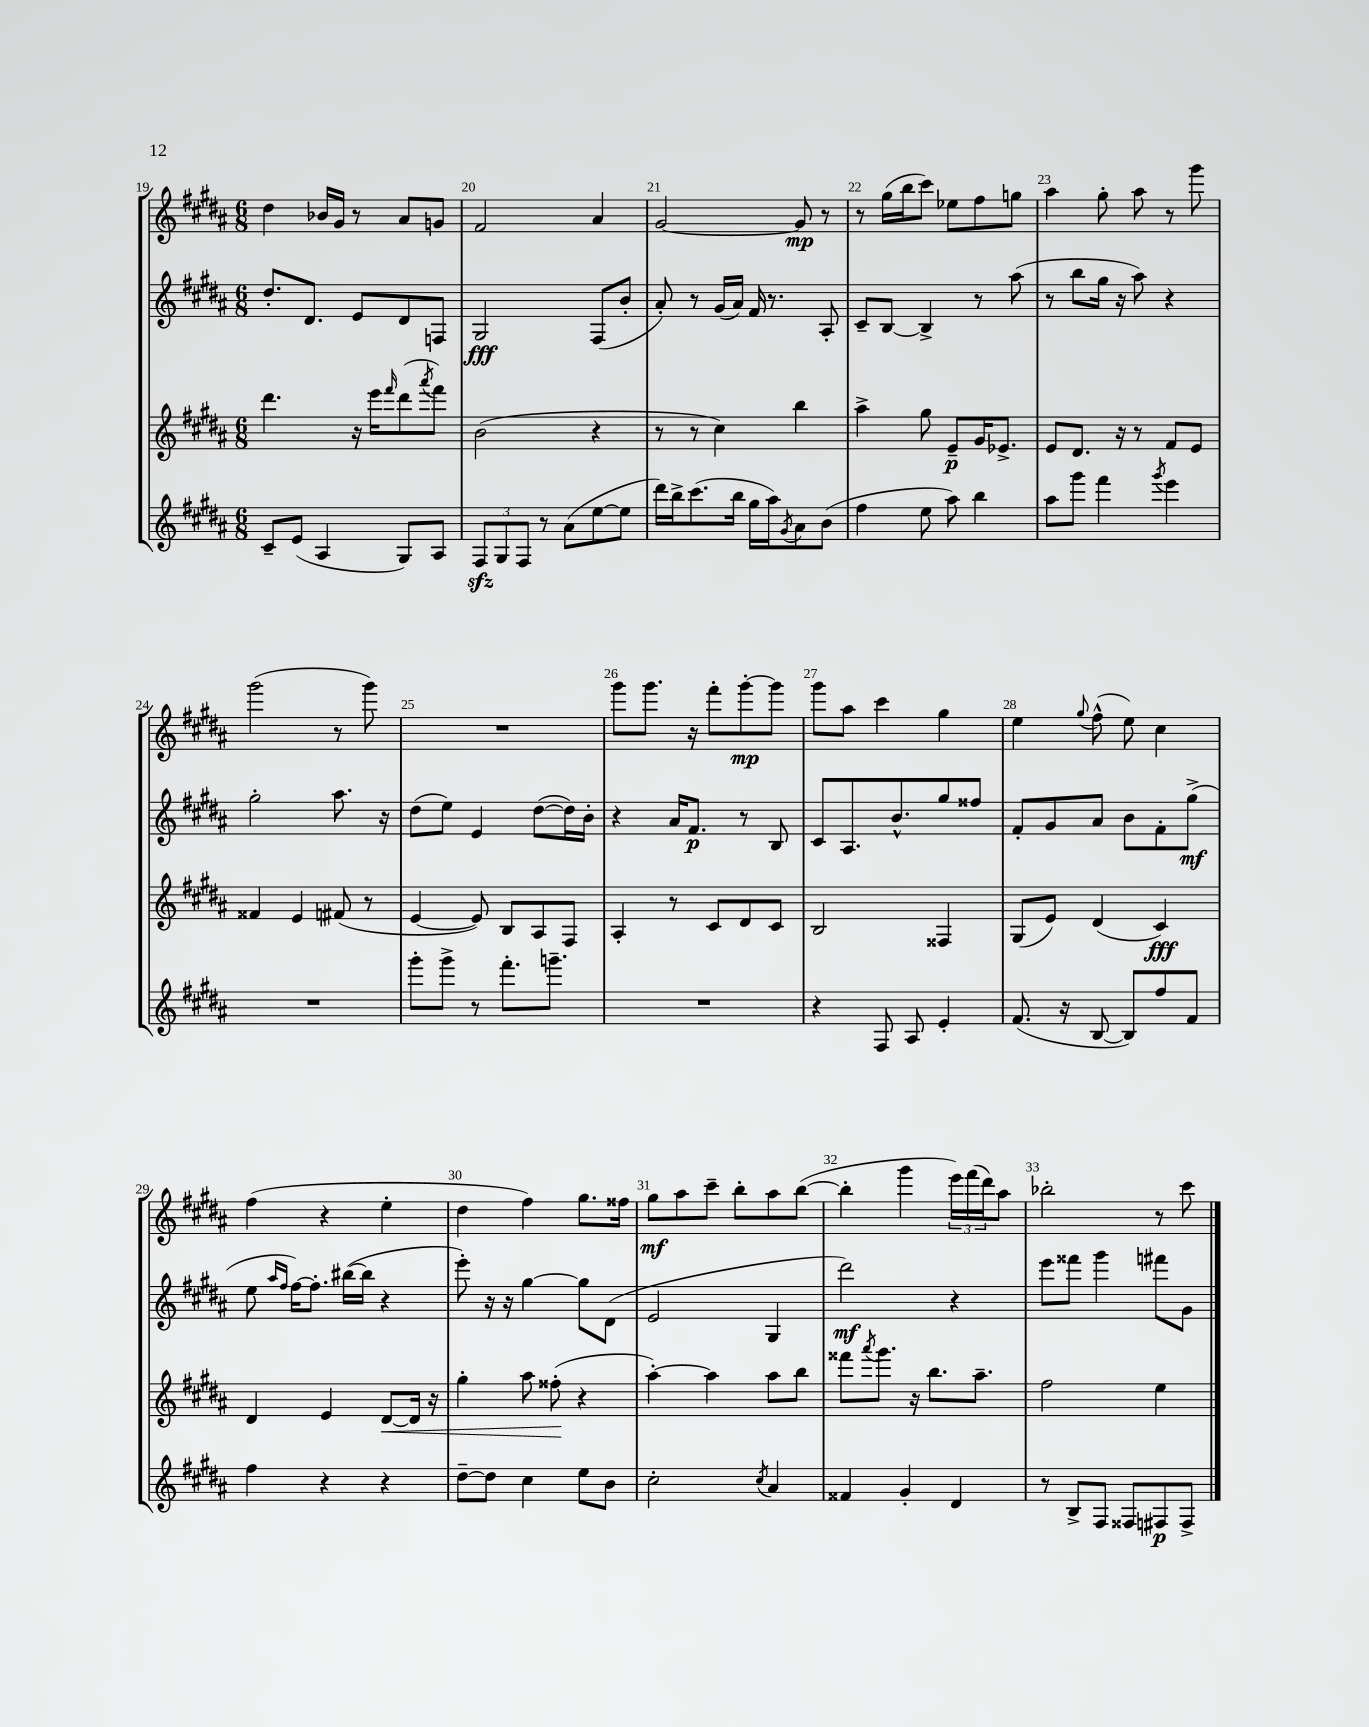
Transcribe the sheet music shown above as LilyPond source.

<<
\new StaffGroup <<
\new Staff = "s0" {
    \clef treble \key b \major \numericTimeSignature \time 6/8
    dis''4 bes'16 gis'16 r8 ais'8 g'8 |
    fis'2 ais'4 |
    gis'2~ gis'8\mp r8 |
    r8 gis''16( b''16 cis'''8) ees''8 fis''8 g''8 |
    ais''4 gis''8-. ais''8 r8 gis'''8 |
    gis'''2( r8 gis'''8) |
    R2. |
    gis'''8 gis'''8. r16 fis'''8-. gis'''8~-.\mp gis'''8 |
    gis'''8 ais''8 cis'''4 gis''4 |
    e''4 \appoggiatura { gis''8 } fis''8-^( e''8) cis''4 |
    fis''4( r4 e''4-. |
    dis''4 fis''4) gis''8. fisis''16 |
    gis''8\mf ais''8 cis'''8-- b''8-. ais''8 b''8~( |
    b''4-. gis'''4 \tuplet 3/2 { e'''16) fis'''16( dis'''16) } ais''8 |
    bes''2-. r8 cis'''8 \bar "|." |
}
\new Staff = "s1" {
    \clef treble \key b \major \numericTimeSignature \time 6/8
    dis''8.-. dis'8. e'8 dis'8 f8 |
    gis2\fff fis8( b'8-. |
    ais'8-.) r8 gis'16( ais'16) fis'16 r8. ais8-. |
    cis'8-- b8~ b4-> r8 ais''8( |
    r8 b''8 gis''16 r16 ais''8) r4 |
    gis''2-. ais''8. r16 |
    dis''8( e''8) e'4 dis''8~( dis''16) b'16-. |
    r4 ais'16 fis'8.\p r8 b8 |
    cis'8 ais8. b'8.-^ gis''8 fisis''8 |
    fis'8-. gis'8 ais'8 b'8 fis'8-. gis''8->\mf( |
    e''8 \grace { ais''16 fis''16 } fis''16~) fis''8.-. bis''16~( bis''16 r4 |
    e'''8-.) r16 r16 gis''4~ gis''8 dis'8( |
    e'2 gis4 |
    dis'''2\mf) r4 |
    e'''8 fisis'''8 gis'''4 fis'''8 gis'8 \bar "|." |
}
\new Staff = "s2" {
    \clef treble \key b \major \numericTimeSignature \time 6/8
    dis'''4. r16 e'''16 \grace { fis'''16 } dis'''8( \acciaccatura { ais'''8 } fis'''8) |
    b'2( r4 |
    r8 r8 cis''4) b''4 |
    ais''4-> gis''8 e'8--\p gis'16 ees'8.-> |
    e'8 dis'8. r16 r8 fis'8 e'8 |
    fisis'4 e'4 fis'8( r8 |
    e'4~ e'8) b8 ais8 fis8 |
    ais4-. r8 cis'8 dis'8 cis'8 |
    b2 fisis4 |
    gis8( e'8) dis'4( cis'4\fff) |
    dis'4 e'4 dis'8~\< dis'16 r16 |
    gis''4-. ais''8 fisis''8-.\!( r4 |
    ais''4~-.) ais''4 ais''8 b''8 |
    fisis'''8 \acciaccatura { ais'''8 } gis'''8. r16 b''8. ais''8.-- |
    fis''2 e''4 \bar "|." |
}
\new Staff = "s3" {
    \clef treble \key b \major \numericTimeSignature \time 6/8
    cis'8-- e'8( ais4 gis8) ais8 |
    \tuplet 3/2 { fis8\sfz gis8 fis8 } r8 ais'8( e''8~ e''8 |
    dis'''16) b''16-> cis'''8.( b''16 gis''16 ais''16) \acciaccatura { gis'8 } ais'8 b'8( |
    fis''4 e''8 ais''8) b''4 |
    ais''8 gis'''8 fis'''4 \acciaccatura { gis'''8 } e'''4 |
    R2. |
    gis'''8-. gis'''8-> r8 fis'''8.-. g'''8.-- |
    R2. |
    r4 fis8 ais8 e'4-. |
    fis'8.( r16 b8~ b8) fis''8 fis'8 |
    fis''4 r4 r4 |
    dis''8~-- dis''8 cis''4 e''8 b'8 |
    cis''2-. \acciaccatura { cis''8 } ais'4 |
    fisis'4 gis'4-. dis'4 |
    r8 b8-> fis8 fisis8 fis8\p fis8-> \bar "|." |
}
>>
>>
\layout { \context { \Score currentBarNumber = #19 \override BarNumber.break-visibility = ##(#f #t #t) barNumberVisibility = #all-bar-numbers-visible } }
